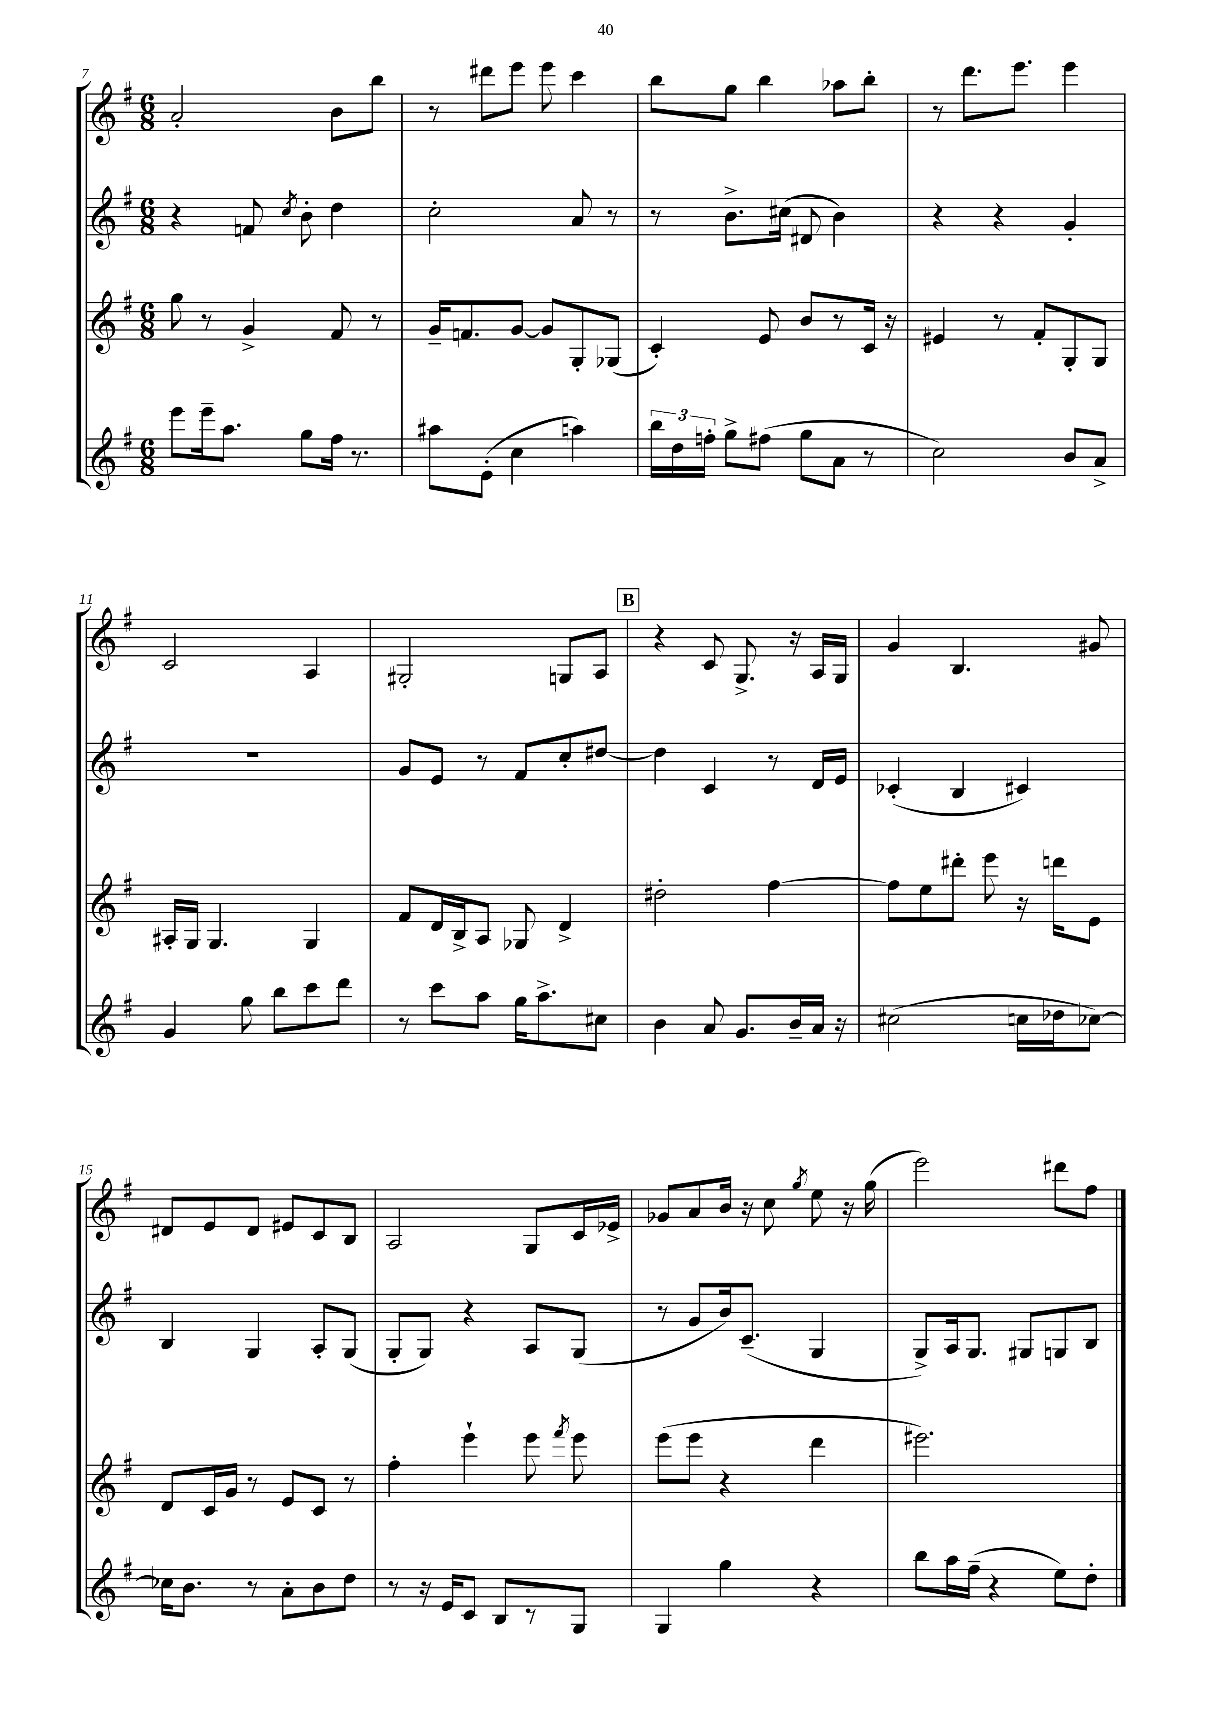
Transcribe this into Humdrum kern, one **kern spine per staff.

**kern	**kern	**kern	**kern
*staff4	*staff3	*staff2	*staff1
*clefG2	*clefG2	*clefG2	*clefG2
*k[f#]	*k[f#]	*k[f#]	*k[f#]
*M6/8	*M6/8	*M6/8	*M6/8
8eee	8gg	4r	2a'
16eee~	8r	.	.
8.aa	.	.	.
.	4g^	8f	.
.	.	8qcc	.
8gg	.	8b'	.
16ff#	8f#	4dd	8b
8.r	.	.	.
.	8r	.	8bb
=	=	=	=
8aa#	16g~	2cc'	8r
.	8.f	.	.
(8e'	.	.	8ddd#
4cc	[8g	.	8eee
.	8g]	.	8eee
4aa)	8G'	8a	4ccc
.	(8G-	8r	.
=	=	=	=
24bb	4c')	8r	8bb
24dd	.	.	.
24ff'	.	.	.
8gg^	.	8.b^	8gg
(8ff#	8e	.	4bb
.	.	(16cc#	.
8gg	8b	8d#	.
8a	8r	4b)	8aa-
8r	16c	.	8bb'
.	16r	.	.
=	=	=	=
2cc)	4e#	4r	8r
.	.	.	8.ddd
.	8r	4r	.
.	.	.	8.eee
.	8f#'	.	.
8b	8G'	4g'	4eee
8a^	8G	.	.
=	=	=	=
4g	16A#'	2.r	2c
.	16G	.	.
.	4.G	.	.
8gg	.	.	.
8bb	.	.	.
8ccc	4G	.	4A
8ddd	.	.	.
=	=	=	=
8r	8f#	8g	2G#'
8ccc	16d	8e	.
.	16B^	.	.
8aa	8A	8r	.
16gg	8G-	8f#	.
8.aa^	.	.	.
.	4d^	8cc'	8G
8cc#	.	[8dd#	8A
=	=	=	=
4b	2dd#'	4dd#]	4r
8a	.	4c	8c
8.g	.	.	8.G^
.	[4ff#	8r	.
16b~	.	.	16r
16a	.	16d	16A
16r	.	16e	16G
=	=	=	=
(2cc#	8ff#]	(4c-'	4g
.	8ee	.	.
.	8ddd#'	4B	4.B
.	8eee	.	.
16cc	16r	4c#)	.
16dd-	16ddd	.	.
[8cc-)	8e	.	8g#
=	=	=	=
16cc-]	8d	4B	8d#
8.b	.	.	.
.	16c	.	8e
.	16g	.	.
8r	8r	4G	8d#
8a'	8e	.	8e#
8b	8c	8A'	8c
8dd	8r	(8G	8B
=	=	=	=
8r	4ff#'	8G'	2A
16r	.	8G)	.
16e	.	.	.
8c	4eee`	4r	.
8B	.	.	.
8r	8eee	8A	8G
.	8qfff#	.	.
8G	8eee	(8G	16c
.	.	.	16e-^
=	=	=	=
4G	(8eee	8r	8g-
.	8eee	8g	8a
4gg	4r	16b)	16b
.	.	(8.c~	16r
.	.	.	8cc
.	.	.	8qgg
4r	4ddd	4G	8ee
.	.	.	16r
.	.	.	(16gg
=	=	=	=
8bb	2.eee#)	8G^)	2eee)
16aa	.	16A	.
(16ff#~	.	8.G	.
4r	.	.	.
.	.	8G#	.
8ee)	.	8G	8ddd#
8dd'	.	8B	8ff#
==	==	==	==
*-	*-	*-	*-
